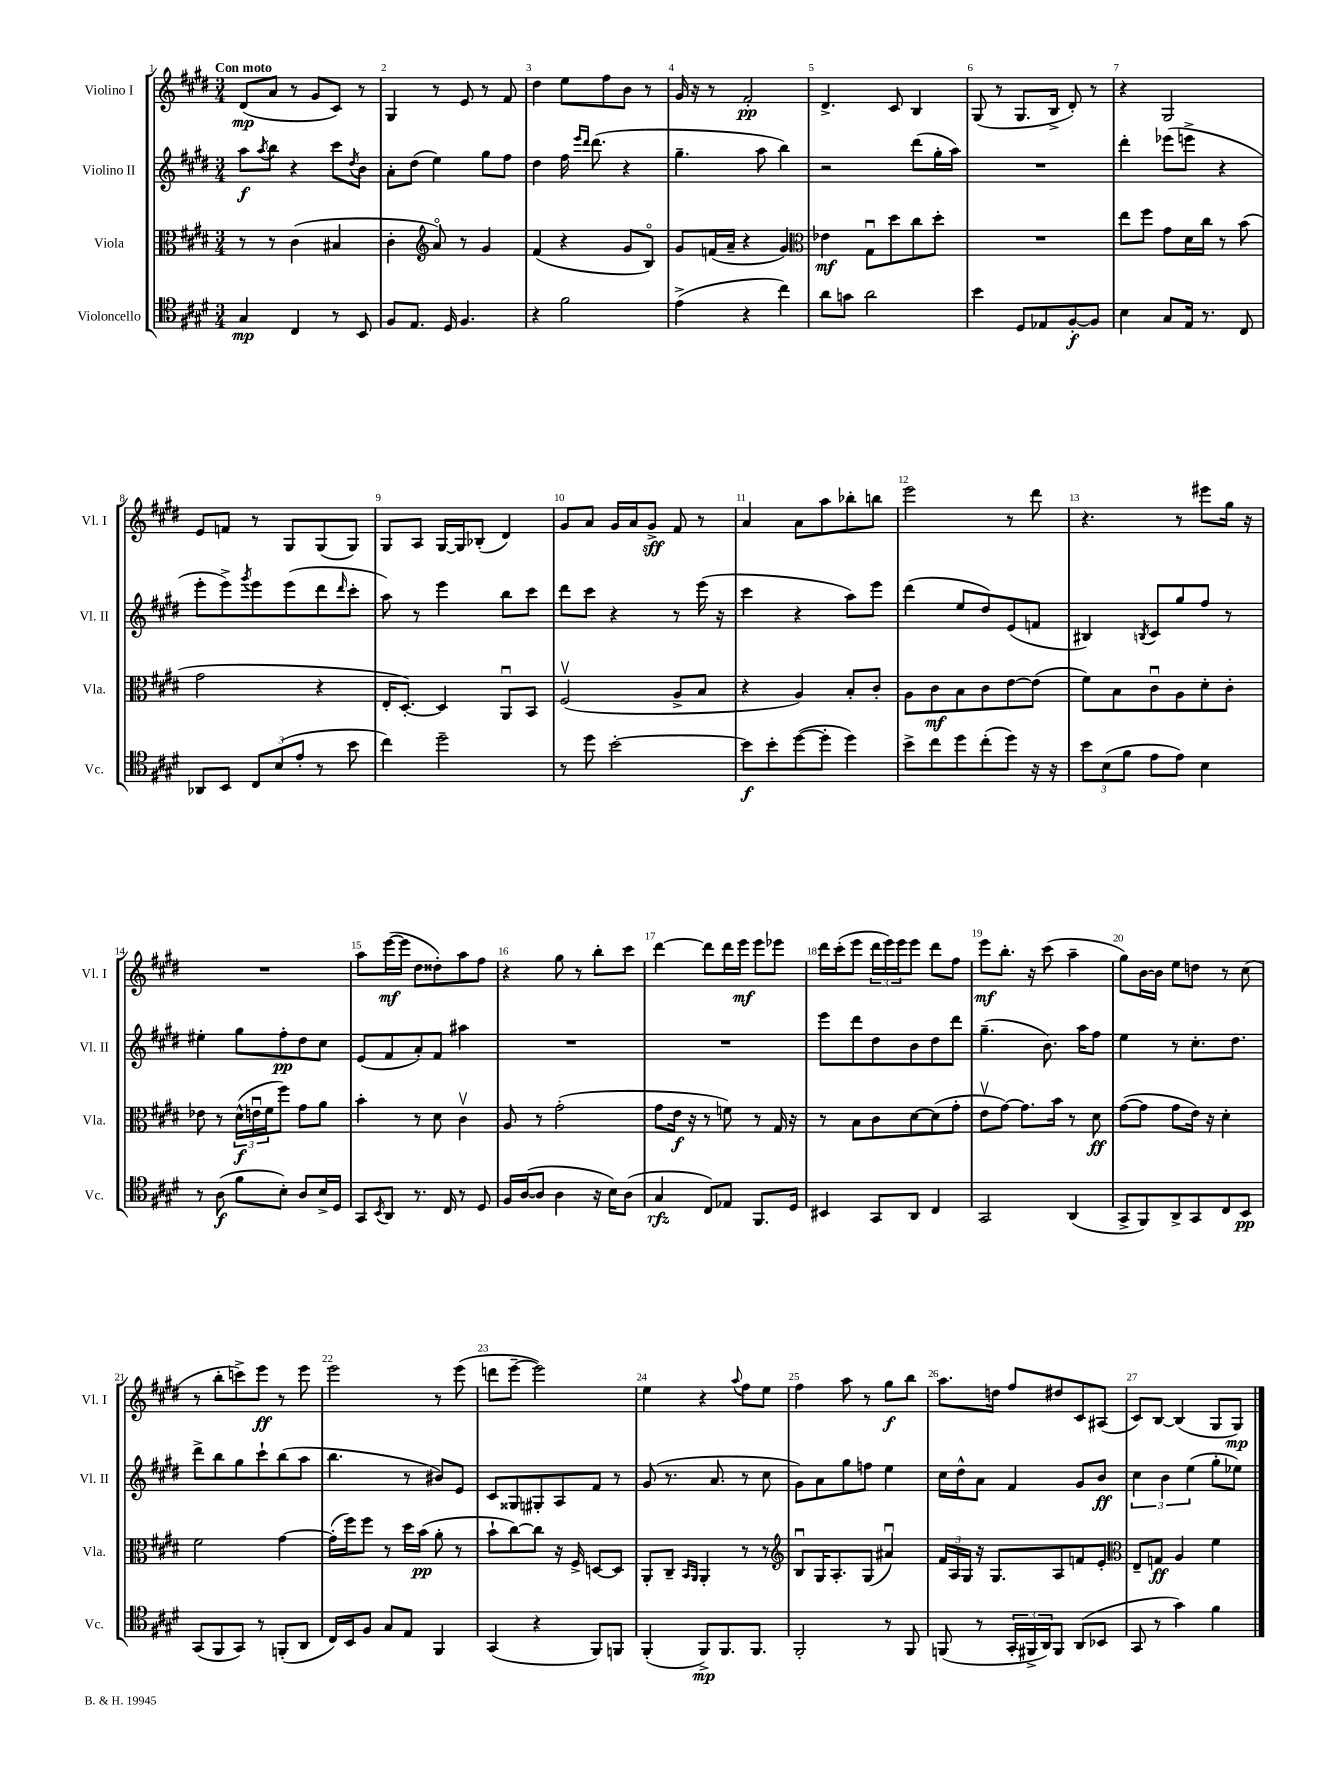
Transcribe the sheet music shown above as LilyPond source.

<<
\new StaffGroup <<
\new Staff = "s0" \with { instrumentName = "Violino I" shortInstrumentName = "Vl. I" } {
    \clef treble \key e \major \numericTimeSignature \time 3/4 \tempo "Con moto"
    dis'8\mp( a'8 r8 gis'8 cis'8) r8 |
    gis4 r8 e'8 r8 fis'8 |
    dis''4 e''8 fis''8 b'8 r8 |
    gis'16 r16 r8 fis'2-.\pp |
    dis'4.-> cis'8 b4 |
    gis8( r8 gis8. b16-> dis'8-.) r8 |
    r4 gis2 |
    e'8 f'8 r8 gis8 gis8( gis8) |
    gis8 a8 gis16~ gis16 bes8-.( dis'4) |
    gis'8 a'8 gis'16 a'16 gis'8->\sff fis'8 r8 |
    a'4 a'8 a''8 bes''8-. b''8 |
    e'''2 r8 dis'''8 |
    r4. r8 eis'''8 gis''16 r16 |
    R2. |
    a''8 e'''16~\mf( e'''16 dis''8 disis''8-.) a''8 fis''8 |
    r4 gis''8 r8 b''8-. cis'''8 |
    dis'''4~ dis'''8 dis'''16 e'''16\mf e'''8 ees'''8 |
    dis'''16 cis'''16-.( e'''8 \tuplet 3/2 { dis'''16 e'''16) e'''16 } e'''8 dis'''8 fis''8 |
    e'''8\mf b''8.-. r16 cis'''8( a''4-- |
    gis''8) b'16~ b'16 e''8 d''8 r8 cis''8( |
    r8 b''8-. c'''8->) e'''8\ff r8 e'''8 |
    e'''2 r8 e'''8( |
    d'''8 e'''8~-- e'''2) |
    e''4 r4 \appoggiatura { a''8 } fis''8 e''8 |
    fis''4 a''8 r8 gis''8\f b''8 |
    a''8. d''16 fis''8 dis''8 cis'8 ais8( |
    cis'8) b8~ b4( gis8 gis8\mp) \bar "|." |
}
\new Staff = "s1" \with { instrumentName = "Violino II" shortInstrumentName = "Vl. II" } {
    \clef treble \key e \major \numericTimeSignature \time 3/4
    a''8\f \acciaccatura { a''8 } b''8 r4 cis'''8 \acciaccatura { dis''8 } b'8 |
    a'8-. dis''8( e''4) gis''8 fis''8 |
    dis''4 fis''16 \grace { e'''16 dis'''16 } dis'''8.( r4 |
    gis''4.-- a''8 b''4) |
    r2 dis'''8( gis''16-. a''16) |
    R2. |
    dis'''4-. ees'''8( e'''8-> r4 |
    e'''8-. e'''8->) \acciaccatura { gis'''8 } e'''8 e'''8( dis'''8 \grace { dis'''16 } cis'''8-. |
    a''8) r8 e'''4 b''8 cis'''8 |
    dis'''8 cis'''8 r4 r8 e'''16( r16 |
    cis'''4 r4 a''8) e'''8 |
    dis'''4( e''8 dis''8) e'8( f'8 |
    bis4) \acciaccatura { b8 } cis'8 gis''8 fis''8 r8 |
    eis''4-. gis''8 fis''8-.\pp dis''8 cis''8 |
    e'8( fis'8 a'8-.) fis'8 ais''4 |
    R2. |
    R2. |
    e'''8 dis'''8 dis''8 b'8 dis''8 dis'''8 |
    gis''4.--( b'8.) a''16 fis''8 |
    e''4 r8 cis''8.-. dis''8. |
    dis'''8-> b''8 gis''8 cis'''8-! b''8( a''8 |
    b''4. r8 bis'8) e'8 |
    cis'8 gisis8 gis8-. a8 fis'8 r8 |
    gis'8( r8. a'8. r8 cis''8 |
    gis'8) a'8 gis''8 f''8 e''4 |
    cis''16 dis''16-^ a'8 fis'4 gis'8 b'8\ff |
    \tuplet 3/2 { cis''4 b'4 e''4( } gis''8-. ees''8) \bar "|." |
}
\new Staff = "s2" \with { instrumentName = "Viola" shortInstrumentName = "Vla." } {
    \clef alto \key e \major \numericTimeSignature \time 3/4
    r8 r8 cis'4( bis4 |
    cis'4-. \clef treble a'8\flageolet) r8 gis'4 |
    fis'4( r4 gis'8 b8\flageolet) |
    gis'8 f'16( a'16-- r4 gis'4) |
    \clef alto ees'4\mf gis8\downbow dis''8 cis''8 dis''8-. |
    R2. |
    e''8 fis''8 gis'8 dis'16 cis''16 r8 b'8( |
    gis'2 r4 |
    e16-. dis8.~-.) dis4 a,8\downbow b,8 |
    fis2\upbow( a8-> b8 |
    r4 a4) b8-. cis'8-. |
    a8 cis'8\mf b8 cis'8 e'8~ e'8( |
    fis'8) b8 cis'8\downbow a8 dis'8-. cis'8-. |
    ees'8 r8 \tuplet 3/2 { dis'16-^\f( e'16\downbow fis'16 } fis''8) gis'8 a'8 |
    b'4-. r8 dis'8 cis'4\upbow |
    a8 r8 gis'2-.( |
    gis'8 e'16\f r16 r8 f'8) r8 gis16 r16 |
    r8 b8 cis'8 dis'8~ dis'8( gis'8-. |
    e'8\upbow gis'8~) gis'8. b'16 r8 dis'8\ff |
    gis'8~( gis'8 gis'8 e'16) r16 dis'4-. |
    fis'2 gis'4~ |
    gis'16-.( fis''16) fis''8 r8 dis''16 b'16\pp( a'8-. r8 |
    b'8-! cis''8~) cis''8 r16 fis16-> d8~ d8 |
    a,8-. cis8-- \grace { b,16 a,16 } a,4-. r8 r8 |
    \clef treble b8\downbow gis16 a8.-. gis8( ais'4\downbow) |
    \tuplet 3/2 { fis'16 a16 gis16 } r16 gis8. a8 f'8 e'8-. |
    \clef alto e8-- g8\ff a4 fis'4 \bar "|." |
}
\new Staff = "s3" \with { instrumentName = "Violoncello" shortInstrumentName = "Vc." } {
    \clef tenor \key e \major \numericTimeSignature \time 3/4
    gis4\mp cis4 r8 b,8 |
    fis8 e8. dis16 fis4. |
    r4 fis'2 |
    e'4->( r4 cis''4) |
    a'8 g'8 a'2 |
    b'4 dis8 ees8 fis8~-.\f fis8 |
    b4 gis8 e16 r8. cis8 |
    aes,8 b,8 \tuplet 3/2 { cis8 b8( e'8-. } r8 b'8 |
    cis''4) dis''2-- |
    r8 dis''8 b'2~-. |
    b'8\f b'8-. dis''8~( dis''8-. dis''4) |
    b'8-> cis''8 dis''8 cis''8-.( dis''8) r16 r16 |
    \tuplet 3/2 { b'8 b8( fis'8 } e'8 e'8) b4 |
    r8 a8\f( fis'8 b8-.) a8 b16-> dis16 |
    gis,8 \acciaccatura { b,8 } a,8 r8. cis16 r8 dis8 |
    fis16 a16~( a8 a4 r16 b16) a8( |
    gis4\rfz cis8) ees8 fis,8. dis16 |
    bis,4 gis,8 a,8 cis4 |
    gis,2 a,4( |
    gis,8-> fis,8) a,8-> gis,8 cis8 b,8\pp |
    gis,8( fis,8 gis,8) r8 f,8-.( a,8 |
    cis16) b,16 fis8 gis8 e8 fis,4 |
    gis,4( r4 fis,8) f,8 |
    fis,4-.( fis,8->\mp) fis,8. fis,8. |
    fis,2-. r8 fis,8 |
    f,8( r8 \tuplet 3/2 { gis,16-. fis,16-> a,16) } fis,8 a,8( bes,8 |
    gis,8 r8 gis'4) fis'4 \bar "|." |
}
>>
>>
\layout { \context { \Score \override BarNumber.break-visibility = ##(#f #t #t) barNumberVisibility = #all-bar-numbers-visible } }
